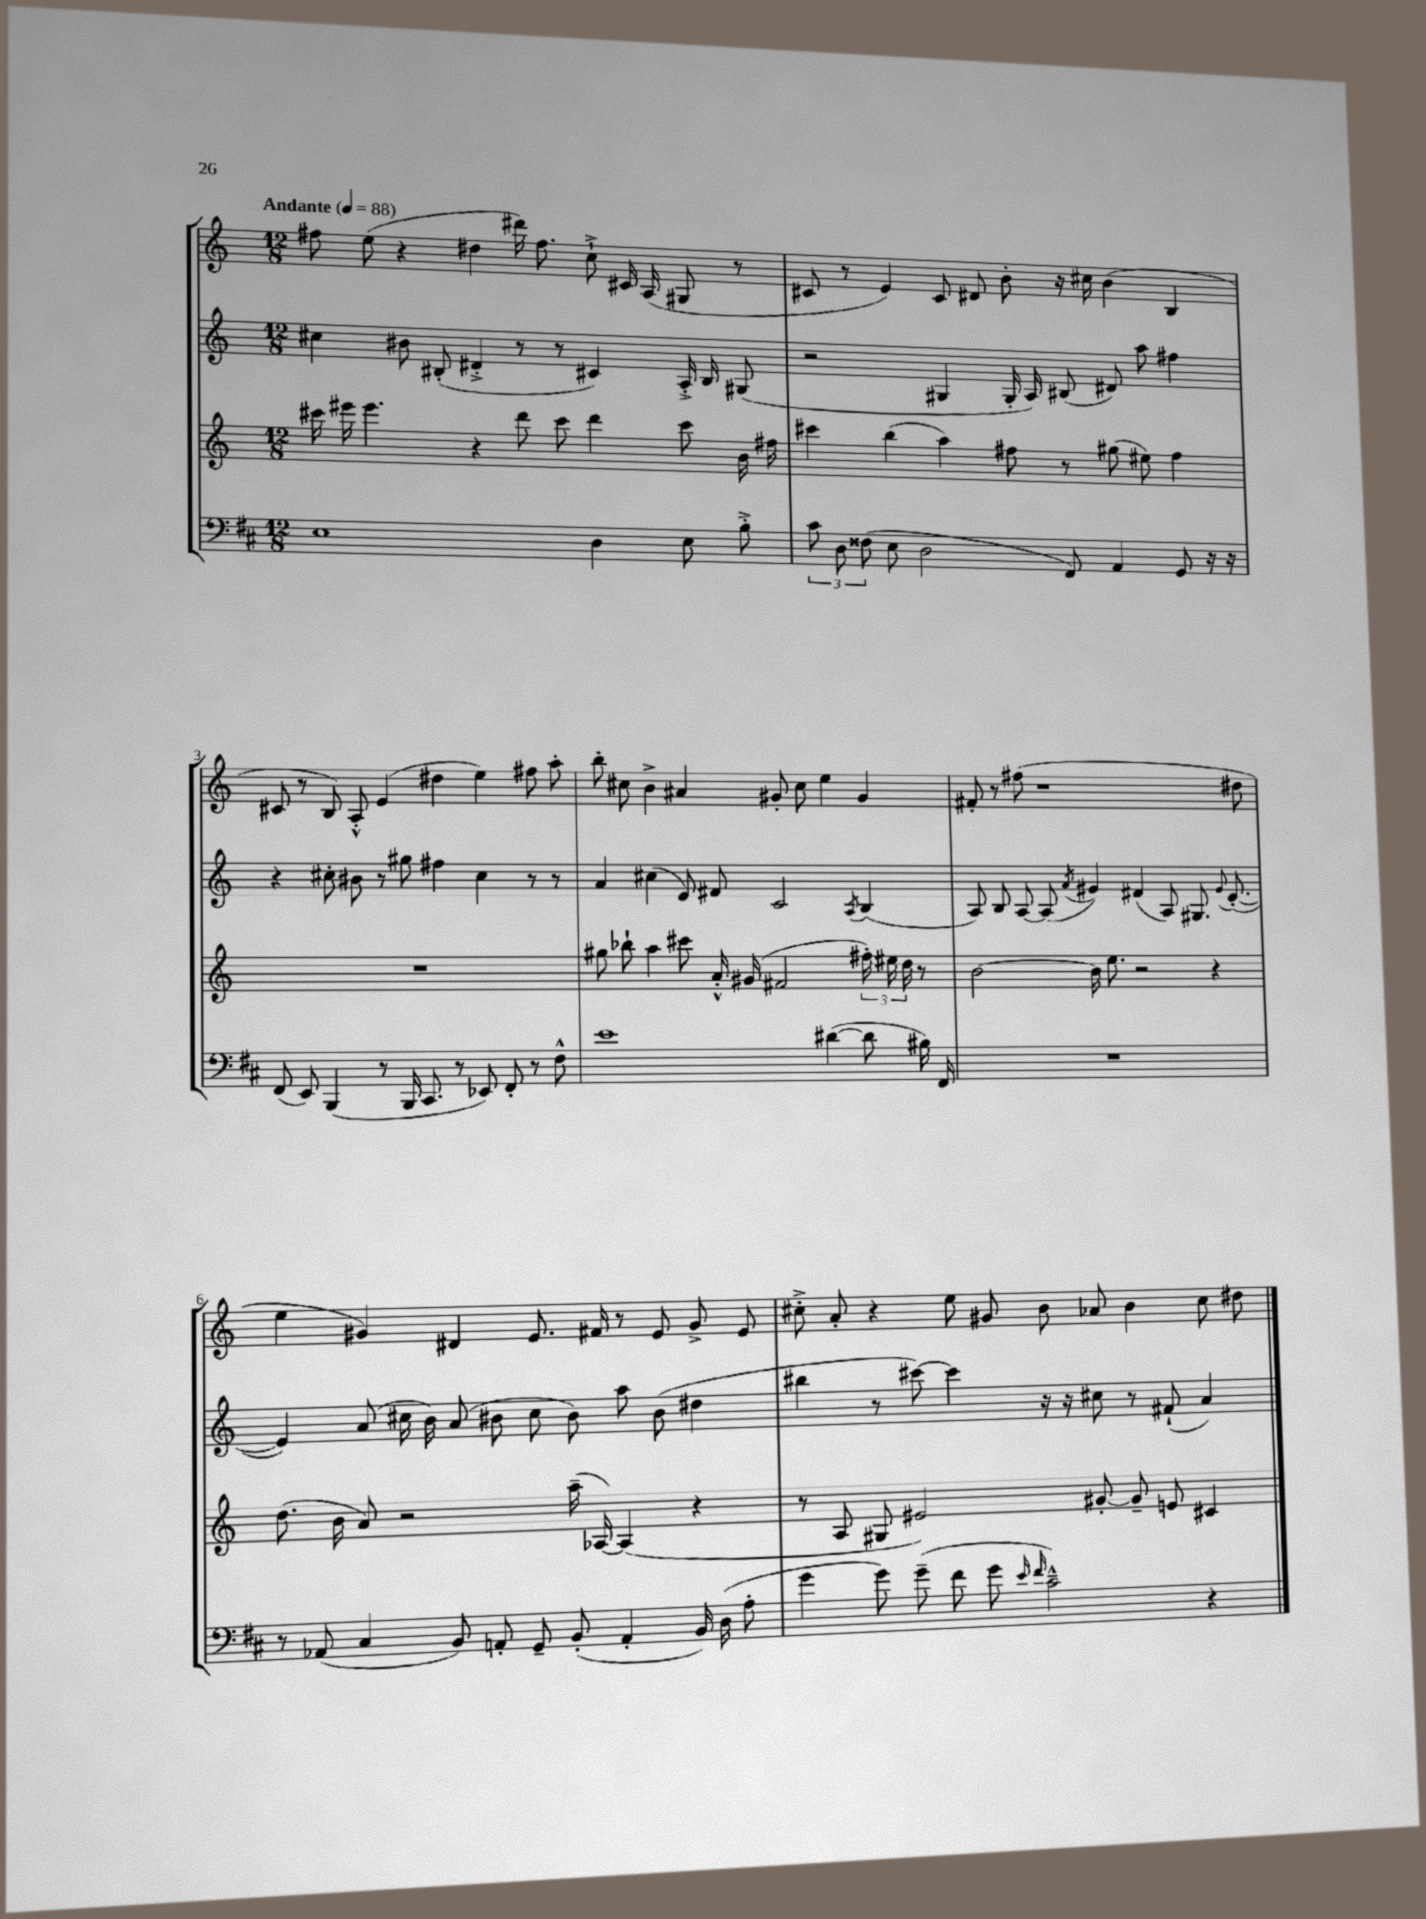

**kern	**kern	**kern	**kern
*staff4	*staff3	*staff2	*staff1
*clefF4	*clefG2	*clefG2	*clefG2
*k[f#c#]	*k[]	*k[]	*k[]
*M12/8	*M12/8	*M12/8	*M12/8
*MM88	*MM88	*MM88	*MM88
1E	16ccc#	4cc#	8ff#
.	16eee#	.	.
.	4.eee#	.	(8ee
.	.	8b#	4r
.	.	(8B#'	.
.	4r	4d#'^	4dd#
.	8ddd	8r	16ddd#)
.	.	.	8.ff#
.	8ccc#	8r	.
4D	4ddd	4c#)	8cc`^
.	.	.	16c#
.	.	.	(16A
8E	8ccc#	16A'^	8G#
.	.	16B#	.
8B'^	16b	(8G#	8r
.	16ff#	.	.
=	=	=	=
12c#	4ccc#	2r	8c#
12D	.	.	.
.	.	.	8r
(12F##	.	.	.
8E	(4bb	.	4e)
2D	.	.	.
.	4aa)	4G#	8c#
.	.	.	8d#
.	8ff#	16G#'	8b'
.	.	16A)	.
8FF#)	8r	(8B#	16r
.	.	.	16cc#
4AA	(8gg#	8d#)	(4b
.	8ee#)	8aa	.
8GG	4ff#	4ff#	4B
16r	.	.	.
16r	.	.	.
=	=	=	=
(8FF#	1.r	4r	8c#
8EE)	.	.	8r
(4BBB	.	8cc#'	8B)
.	.	8b#	8A'^^
8r	.	8r	(4e
16BBB	.	8gg#	.
8.CC#	.	.	.
.	.	4ff#	4dd#
8r	.	.	.
8EE-)	.	4cc#	4ee)
8FF#'	.	.	.
8r	.	8r	8ff#
8F#^^	.	8r	8aa'
=	=	=	=
1e	8gg#	4a	8bb'
.	8bb-`	.	8cc#
.	4aa	(4cc#	4b^
.	8ccc#	8e)	4a#
.	16a'^^	8f#	.
.	(16g#	.	.
.	2f#	2c	8g#'
.	.	.	8cc#
([4d#	.	.	4ee
.	.	8qA	.
8d#]	24ff#')	(4B	4g#
.	24ee#	.	.
.	24dd	.	.
16B#)	8r	.	.
16FF#	.	.	.
=	=	=	=
1.r	[2b	8A)	8f#'
.	.	8B	8r
.	.	[8A	(8ff#
.	.	(8A]	1r
.	.	8qa	.
.	16b]	4g#)	.
.	8.ee	.	.
.	2r	(4f#	.
.	.	8A)	.
.	.	8.G#	.
.	4r	.	.
.	.	8qqg#	.
.	.	([8.e'	.
.	.	.	8dd#
=	=	=	=
8r	(8.dd	4e])	4ee
(8AA-	.	.	.
.	16b	.	.
4C#	8a)	(8a	4g#)
.	2r	16cc#	.
.	.	16b)	.
8BB)	.	(8a	4d#
8AA'	.	8b#	.
8GG~	.	8cc#	8.e
(8BB'	(16aa~	8b#)	.
.	[16A-)	.	16f#
4AA'	(4A-]	8aa	8r
.	.	(8b#	8e
16BB)	4r	4dd#	8g#^
(16D	.	.	.
8A'	.	.	8e
=	=	=	=
4g	8r	4bb#	8cc#'^
.	8A	.	8a'
8g)	8G#	8r	4r
(8g~	2e#)	[8ccc#)	.
8f#	.	4ccc#]	8ee
8g	.	.	8g#
16qqe	.	.	.
16qqf#	.	.	.
2c#~^^)	.	16r	8b
.	.	16r	.
.	[8g#'	8cc#	8a-
.	8g#~]	8r	4b
.	8e	(8f#`	.
4r	4c#	4a)	8cc#
.	.	.	8dd#
==	==	==	==
*-	*-	*-	*-
